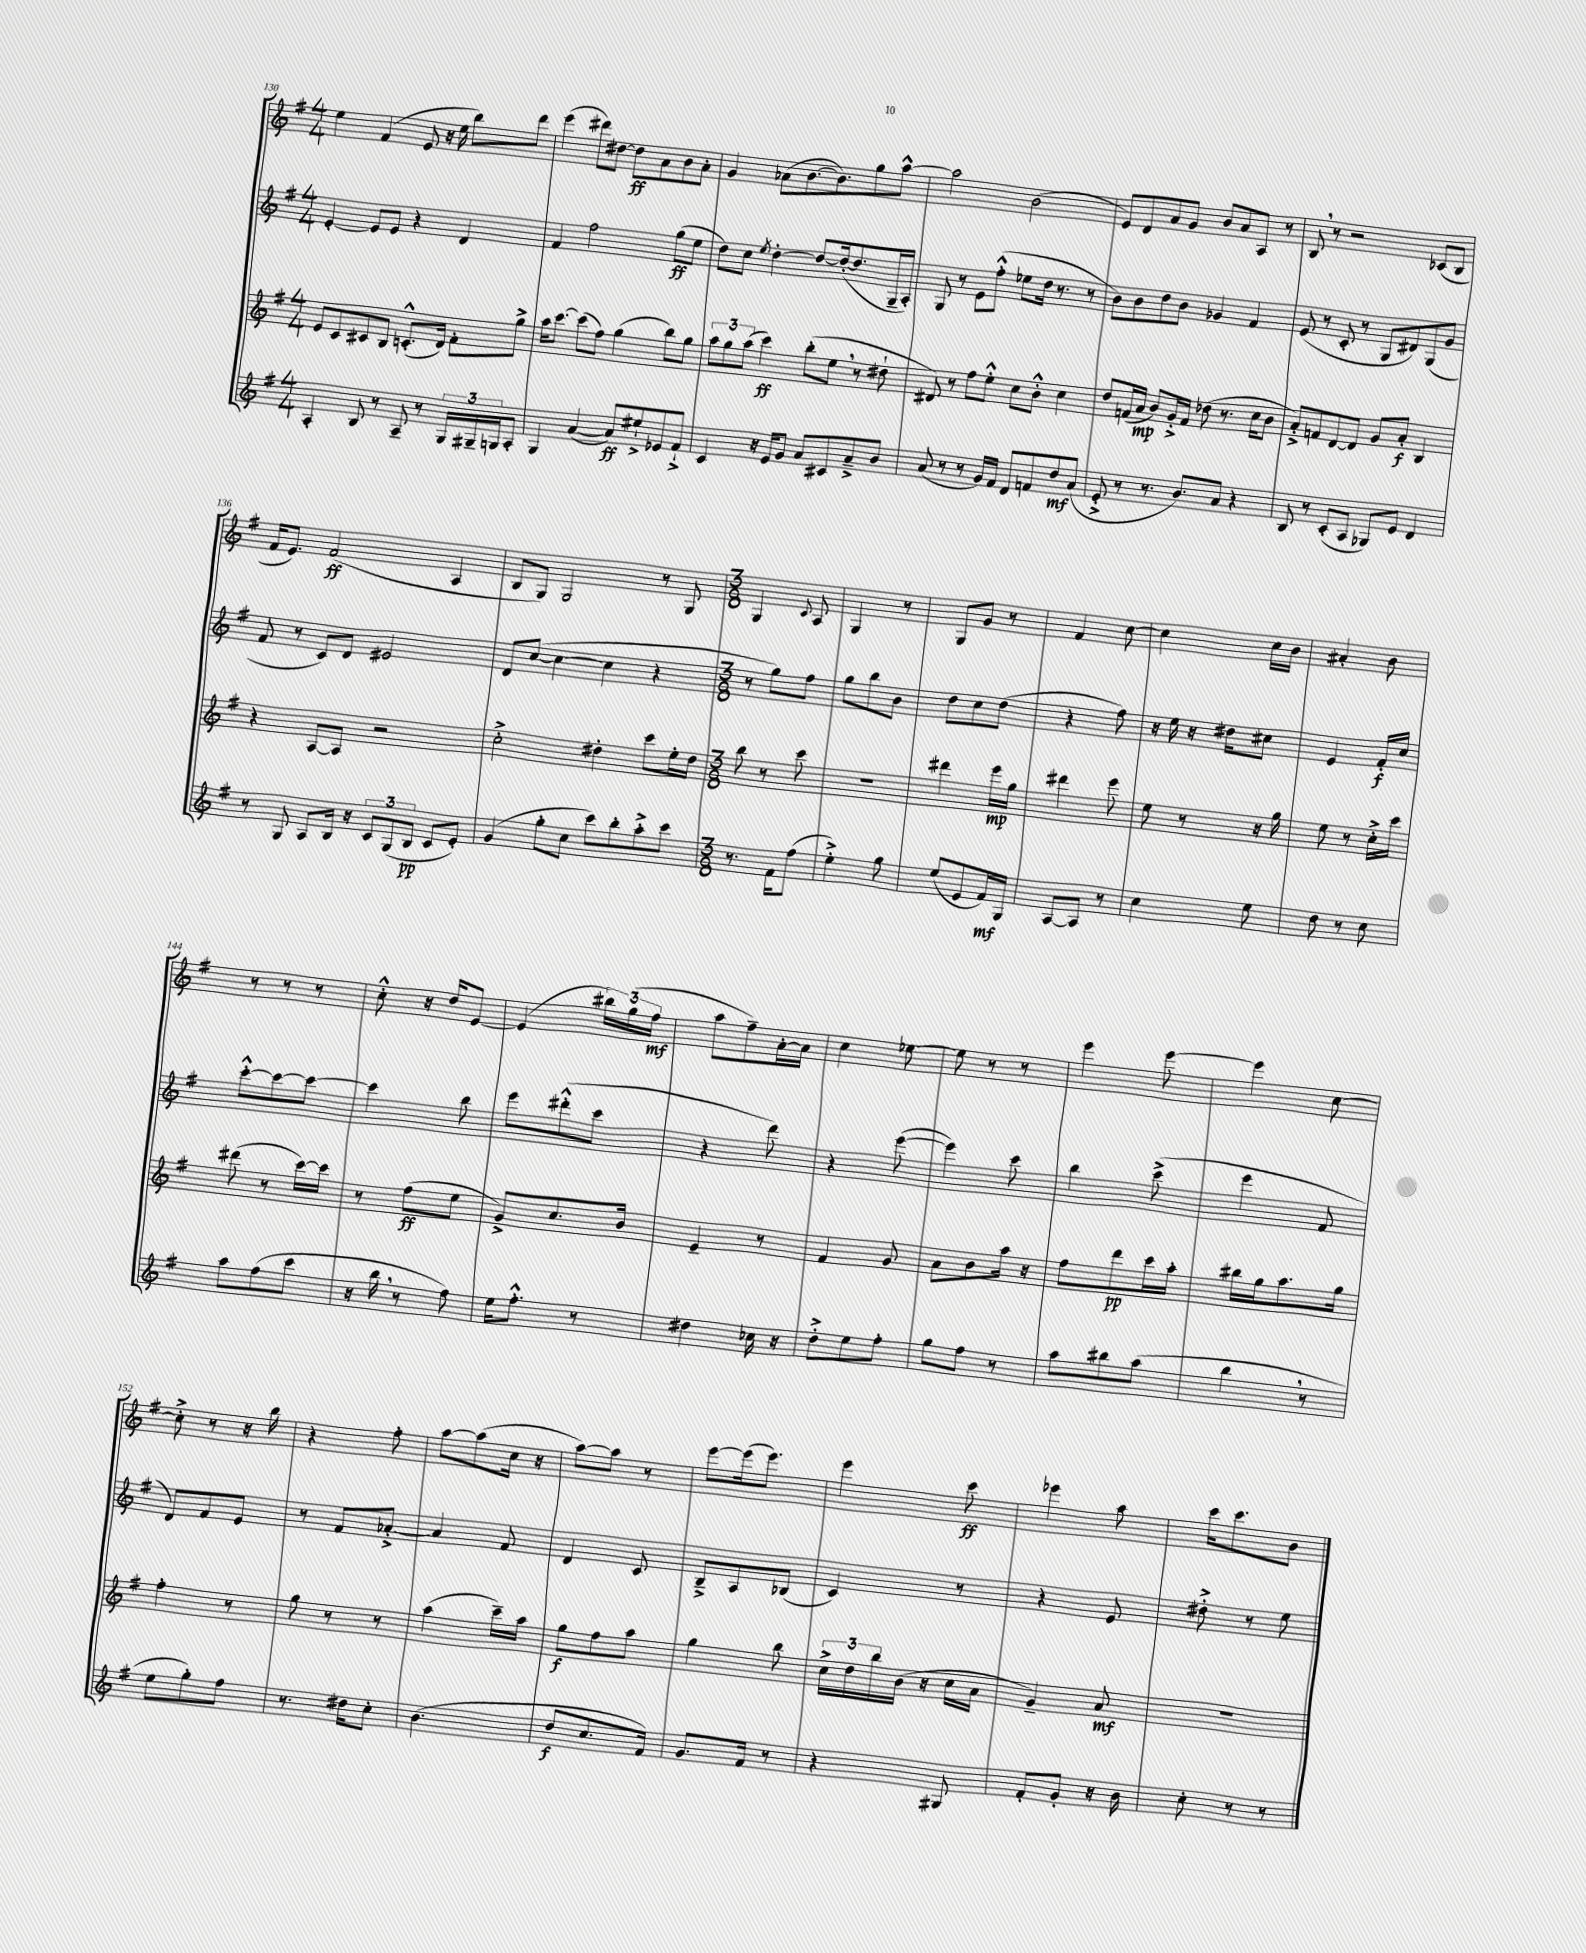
<<
\new StaffGroup <<
\new Staff = "s0" {
    \clef treble \key g \major \numericTimeSignature \time 4/4
    e''4 fis'4( e'8 r16 e''16 b''8) d'''8 |
    e'''4( dis'''8) dis''8~ dis''8\ff a'8 b'8 a'8-. |
    g'4 aes'8( b'8.~ b'8.) g''8 a''8~-^ |
    a''2 b'2( |
    e'8) d'8 a'8 g'8 b'8 a'8 a8 r8 |
    b8 \breathe r8 r2 ces'8( b8 |
    fis'16 e'8.) fis'2\ff( a4 |
    b8 g8) g2 r8 g8 |
    \numericTimeSignature \time 3/8 g4 \appoggiatura { c'8 } a8 |
    g4 r8 |
    g8 g'8 r8 |
    fis'4 c''8~ |
    c''4 c''16 b'16 |
    ais'4-. b'8 |
    r8 r8 r8 |
    c''8-.-^ r16 d''16 e'8~ |
    e'4( \tuplet 3/2 { bis''16) g''16( fis''16\mf } |
    a''8 fis''8--) a'16~-. a'16 |
    c''4 ees''8~ |
    ees''8 r8 r8 |
    e'''4 e'''8~ |
    e'''4 c''8~ |
    c''8-.-> r8 r16 b''16 |
    r4 fis''8-. |
    a''8~ a''8( c''16 r16 |
    a''8~) a''8 r8 |
    e'''8~ e'''16( e'''8.) |
    e'''4 c'''8\ff |
    ees'''4 a''8 |
    c'''16 c'''8. b'8 \bar "|." |
}
\new Staff = "s1" {
    \clef treble \key g \major \numericTimeSignature \time 4/4
    e'4~-. e'8 e'8 r4 d'4 |
    fis'4 fis''2 g''8\ff( e''8 |
    d''8) c''8 \acciaccatura { e''8 } d''4~-. d''8~ d''16~-.( d''8. g16-- a16-.) |
    g8 r8 e'8 fis''8-.-^( ees''8 d''16 r8. r8 |
    b'8) b'8 d''8 b'8 ges'4 fis'4 |
    e'8( r8 c'8-. r8 g8 dis'8) g8( g'8 |
    fis'8 r8 c'8) d'8 eis'2 |
    d'8 c''8~( c''4~ c''4 r4 |
    \numericTimeSignature \time 3/8 r8 g''8) fis''8 |
    g''8 b''8 b'8 |
    d''8 c''8 d''8( |
    r4 fis''8) |
    r16 e''16 r16 dis''16 cis''8 |
    e'4 fis'16-.\f c''16 |
    c'''8~-.-^ c'''8~ c'''8~ |
    c'''4 b''8 |
    e'''8 dis'''8-.-^( c'''8 |
    r4 d'''8) |
    r4 e'''8~( |
    e'''4) c'''8 |
    b''4 c'''8->( |
    e'''4 fis'8 |
    d'8) fis'8 e'8 |
    r8 fis'8 aes'8~-.-> |
    aes'4 fis'8 |
    d'4 c'8 |
    b8---> a8 bes8( |
    c'4) r8 |
    r4 e'8 |
    dis''8-.-> r8 e''8 \bar "|." |
}
\new Staff = "s2" {
    \clef treble \key g \major \numericTimeSignature \time 4/4
    e'8 c'8 cis'8 b8 c'8.-.-^( d'16) fis'8-. g''8-> |
    a''16 c'''8.~ c'''8( fis''8) g''4( b''8) g''8 |
    \tuplet 3/2 { a''8 g''8 a''8( } c'''4\ff) b''8-.( e''8 \breathe r8 dis''8-! |
    dis'8) r8 fis''8 e''8-.-^ c''8 b'8-.-^ c''4 |
    d''8 f'16( a'16\mp b'8) g'16-.-> f'16 des''8( r8. c''16 b'8 |
    a'8-.->) f'8 d'8~ d'8 g'8 a'8-.\f b4 |
    r4 a8~ a8 r2 |
    c''2-.-> dis''4-. c'''8 e''16-. dis''16 |
    \numericTimeSignature \time 3/8 b''8 r8 c'''8 |
    R4. |
    dis'''4 e'''16\mp g''16 |
    dis'''4 e'''8 |
    e''8 r8 r16 g''16 |
    e''8 r8 c''16-.-> c'''16 |
    dis'''8( r8 c'''16~) c'''16 |
    r8 fis''8\ff( e''8 |
    g'8->) c''8. b'16 |
    e'4-- r8 |
    fis'4 g'8 |
    a'8 b'8 a''16 r16 |
    fis''8 d'''8\pp c'''16 a''16-. |
    bis''16 g''16 a''8. g''16 |
    fis''4-. r8 |
    g''8 r8 r8 |
    a''4( c'''16--) a''16 |
    g''8\f fis''8 a''8 |
    g''4 b''8 |
    \tuplet 3/2 { c''16-> d''16 b''16 } b'16( r16 c''16 a'16 |
    g'4--) a'8\mf |
    R4. \bar "|." |
}
\new Staff = "s3" {
    \clef treble \key g \major \numericTimeSignature \time 4/4
    a4-. b8 r8 a8-- r8 \tuplet 3/2 { g16 gis16-- g16 } a8-. |
    g4 a'4~( a'8\ff) eis''8-!-> ees'8 fis'8-!-> |
    c'4 r16 e'16 g'8 a'8 cis'8 a'8---> b'8 |
    a'8( r8 r8 g'16) fis'16 d'8 f'8 d''8\mf a'8( |
    e'8-.-> r8 r8. b'8.) a'8 r4 |
    b8 r8 c'8-.( a8 ges8) e'8 d'4 |
    r8 g8 a8 b16 r16 \tuplet 3/2 { c'8 g8( b8\pp } c'8 e'8-.) |
    g'4( g''8-. c''8 c'''8) b''8-. a''8-.-> c'''8 |
    \numericTimeSignature \time 3/8 r8. fis'16 fis''8( |
    e''4-.->) g''8 |
    e''8( e'8 fis'16\mf) g16 |
    a8~ a8 r8 |
    c''4 e''8 |
    d''8 r8 c''8 |
    a''8 fis''8( c'''8 |
    r16 b''16 \breathe r8 fis''8) |
    e''16 fis''8.-.-^ r8 |
    dis''4 ces''16 r16 |
    d''8-.-> e''8 fis''8-. |
    g''8 fis''8 r8 |
    a''8 bis''8 a''8( |
    b''4 \breathe r8 |
    e''8 g''8-.) fis''8 |
    r8. dis''16 c''8-. |
    b'4.( |
    d''8\f c''8. fis'16) |
    g'8. fis'16 r8 |
    r4 gis8 |
    fis'8-. g'8-. r16 b'16 |
    c''8-. r8 r8 \bar "|." |
}
>>
>>
\layout { \context { \Score currentBarNumber = #130 } }
